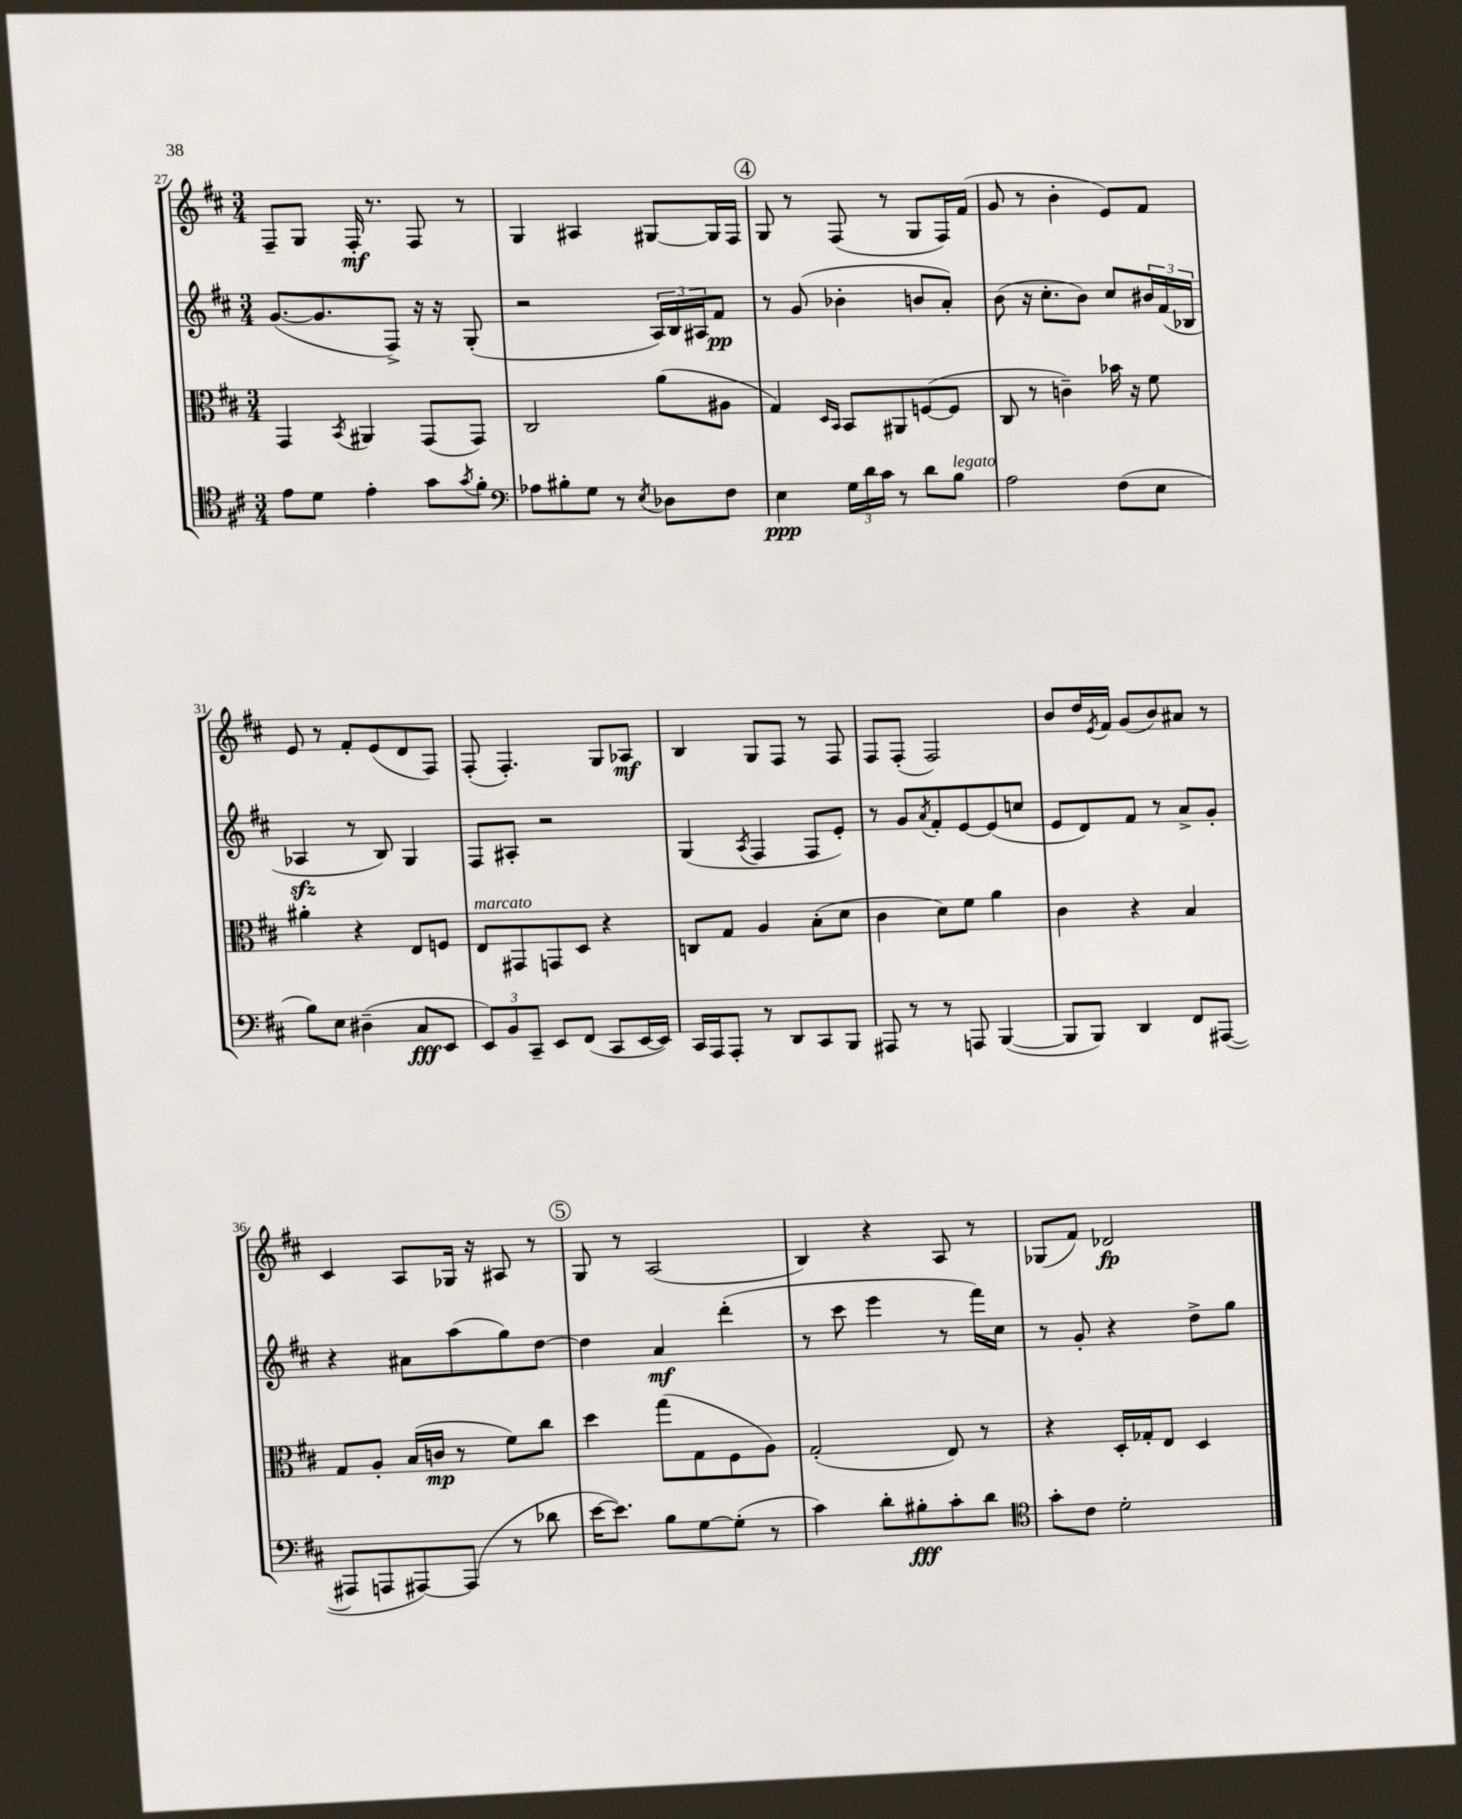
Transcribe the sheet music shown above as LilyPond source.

<<
\new StaffGroup <<
\new Staff = "s0" {
    \clef treble \key d \major \numericTimeSignature \time 3/4
    fis8-- g8 fis16-.\mf r8. fis8 r8 |
    g4 ais4 gis8~ gis16 fis16 |
    \mark \markup { \circle "4" } g8 r8 fis8( r8 g8 fis16) fis'16( |
    g'8 r8 b'4-. e'8) fis'8 |
    e'8 r8 fis'8-. e'8( d'8 fis8) |
    fis8-.( fis4.-.) g8 aes8\mf |
    b4 g8 fis8 r8 fis8 |
    fis8 fis8-.( fis2) |
    b'8 d''16 \acciaccatura { e'8 } fis'16 g'8( b'8) ais'8 r8 |
    cis'4 a8 ges16 r16 ais8 r8 |
    \mark \markup { \circle "5" } g8 r8 a2( |
    b4) r4 a8 r8 |
    ges8( fis'8) des'2\fp \bar "|." |
}
\new Staff = "s1" {
    \clef treble \key d \major \numericTimeSignature \time 3/4
    g'8.~( g'8. fis8->) r16 r16 g8-.( |
    r2 \tuplet 3/2 { a16) b16 ais16 } fis'8\pp |
    \mark \markup { \circle "4" } r8 g'8( bes'4-. b'8 a'8-.) |
    b'8( r16 cis''8.-. b'8) cis''8 \tuplet 3/2 { bis'16 fis'16( bes16 } |
    aes4\sfz r8 b8) g4 |
    fis8 ais8-. r2 |
    g4( \acciaccatura { a8 } fis4 fis8 e'8-.) |
    r8 g'8 \acciaccatura { a'8 } fis'8-. e'8~ e'8( c''8 |
    e'8 d'8) fis'8 r8 a'8-> g'8-. |
    r4 ais'8 a''8( g''8) d''8~ |
    \mark \markup { \circle "5" } d''4 a'4\mf d'''4-.( |
    r8 cis'''8 e'''4 r8 fis'''16) cis''16 |
    r8 g'8-. r4 d''8-> g''8 \bar "|." |
}
\new Staff = "s2" {
    \clef alto \key d \major \numericTimeSignature \time 3/4
    g,4 \acciaccatura { b,8 } ais,4 g,8( g,8) |
    cis2 a'8( ais8 |
    \mark \markup { \circle "4" } g4) \grace { d16 b,16 } b,8 ais,8 f8~( f8 |
    cis8 r8 c'4--) bes'16 r16 fis'8 |
    ais'4-. r4 e8 f8 |
    e8^\markup { \italic "marcato" } gis,8 g,8 d8 r4 |
    c8 g8 a4 b8-.( d'8 |
    cis'4 d'8) fis'8 a'4 |
    cis'4 r4 b4 |
    g8 a8-. b16( c'16\mp r8 fis'8) cis''8 |
    \mark \markup { \circle "5" } d''4 g''8( g8 fis8 a8) |
    g2-.( e8) r8 |
    r4 d16-. ges16-. e8 d4 \bar "|." |
}
\new Staff = "s3" {
    \clef tenor \key d \major \numericTimeSignature \time 3/4
    e'8 d'8 e'4-. g'8 \acciaccatura { g'8 } fis'8-. |
    \clef bass aes8 bis8-. g8 r8 \acciaccatura { e8 } des8 fis8 |
    \mark \markup { \circle "4" } e4\ppp \tuplet 3/2 { g16 d'16 cis'16 } r8 d'8 b8^\markup { \italic "legato" } |
    a2 fis8( e8 |
    b8) e8 dis4--( cis8\fff e,8 |
    \tuplet 3/2 { e,8) b,8 cis,8-- } e,8 fis,8( cis,8 e,16~ e,16) |
    cis,16 a,,16 a,,8-. r8 d,8 cis,8 b,,8 |
    ais,,8 r8 r8 a,,8 b,,4~( |
    b,,8 b,,8) d,4 fis,8 ais,,8~( |
    ais,,8 a,,8 ais,,8~) ais,,8( r8 des'8 |
    \mark \markup { \circle "5" } e'16~ e'8.) b8 g8~ g8-.( r8 |
    cis'4) d'8-. bis8-.\fff cis'8-. d'8 |
    \clef tenor g'8-. cis'8 d'2-. \bar "|." |
}
>>
>>
\layout { \context { \Score currentBarNumber = #27 } }
